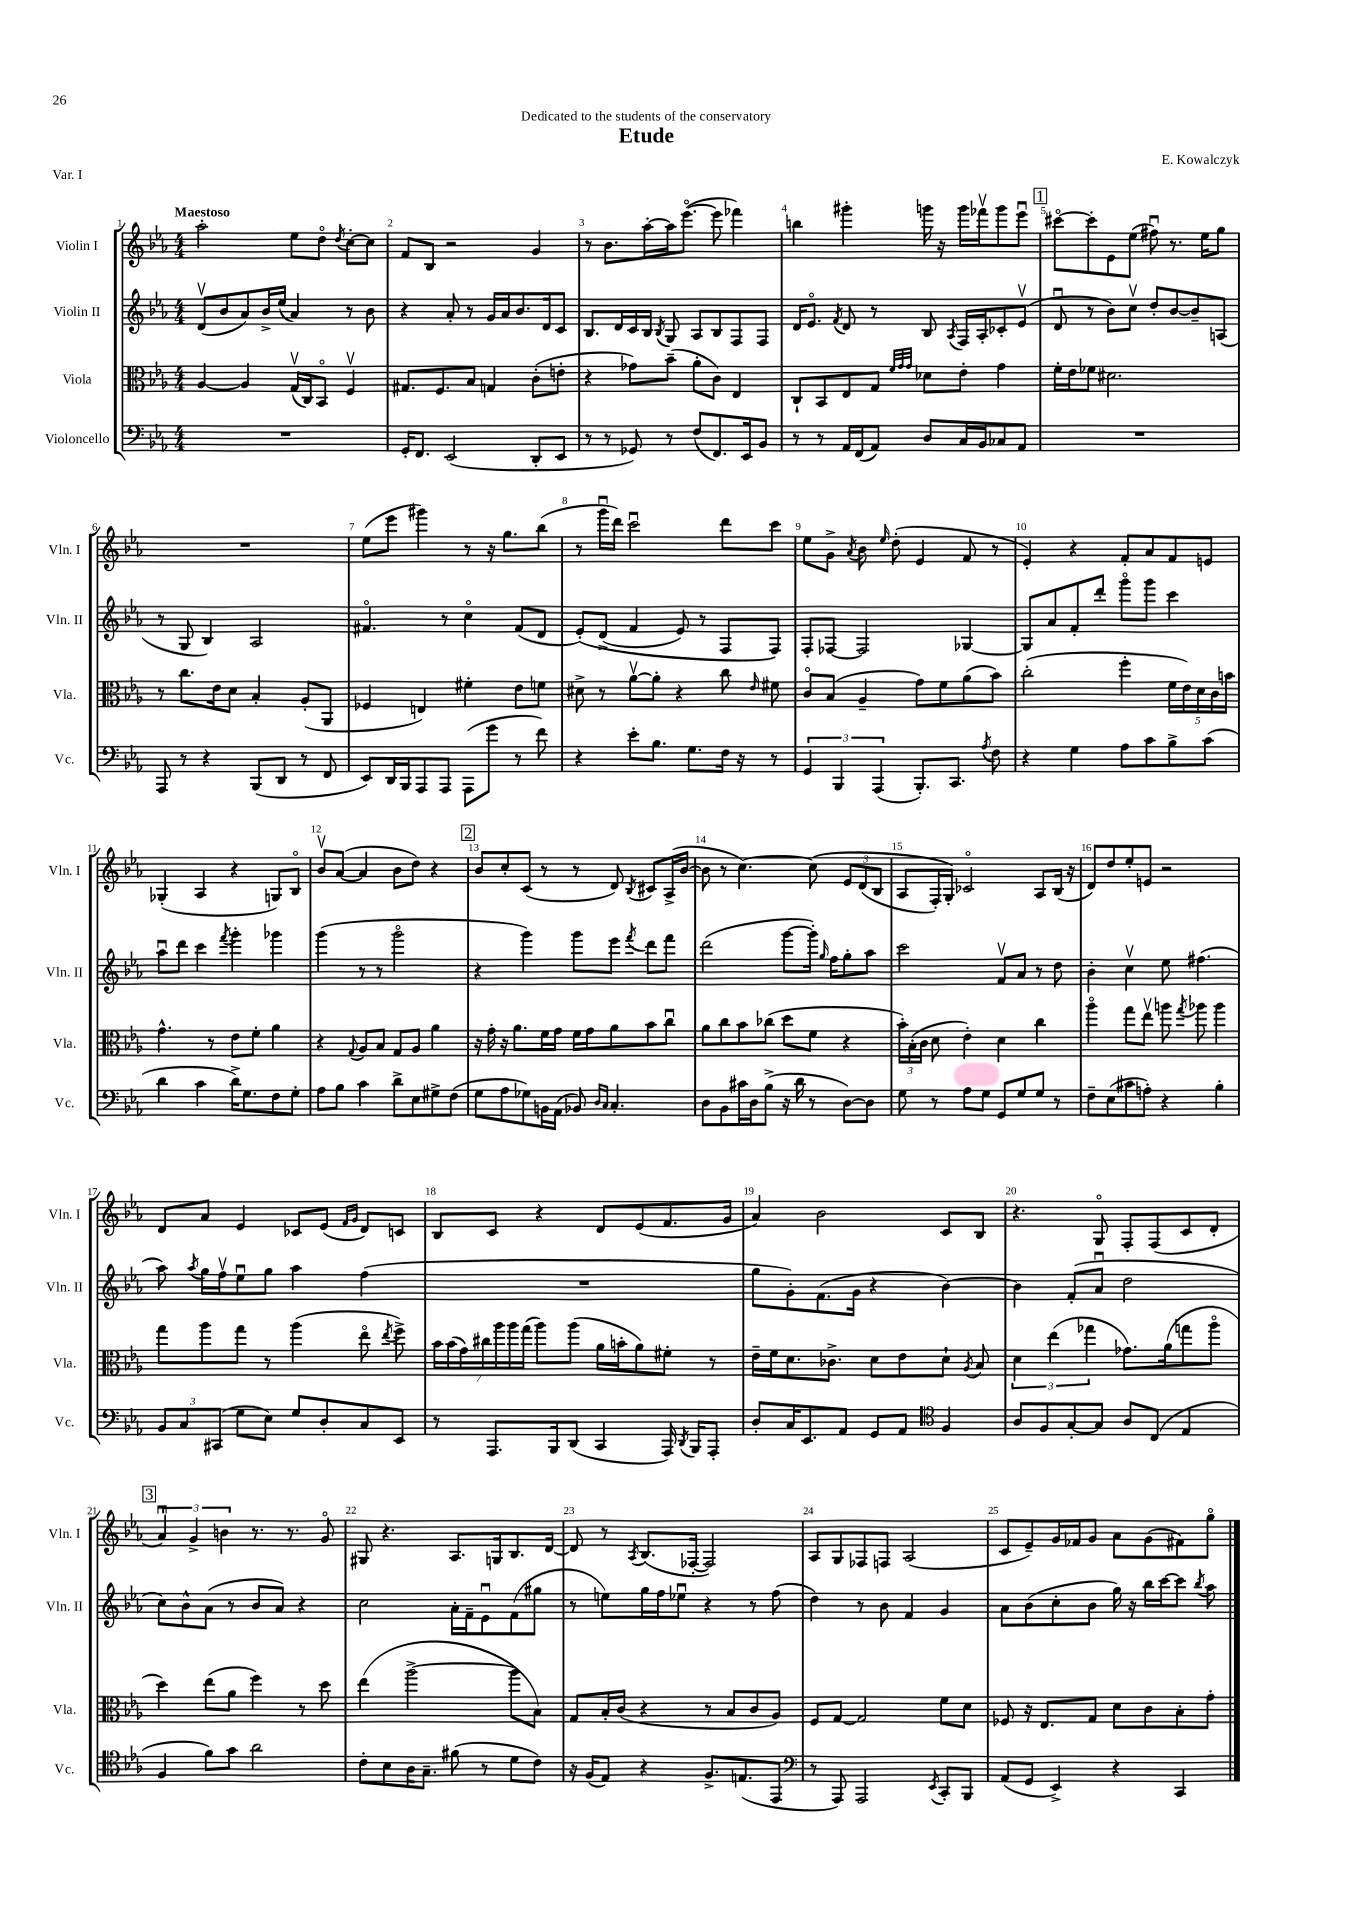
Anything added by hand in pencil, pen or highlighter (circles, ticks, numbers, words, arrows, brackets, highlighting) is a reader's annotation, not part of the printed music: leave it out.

**kern	**kern	**kern	**kern
*staff4	*staff3	*staff2	*staff1
*clefF4	*clefC3	*clefG2	*clefG2
*k[b-e-a-]	*k[b-e-a-]	*k[b-e-a-]	*k[b-e-a-]
*M4/4	*M4/4	*M4/4	*M4/4
1r	[4A-	(8dv	2aa-'
.	.	8b-	.
.	4A-]	8a-)	.
.	.	16b-^	.
.	.	(16ee-	.
.	(16Gv	4a-)	8ee-
.	16C)	.	.
.	8BB-o	.	8ddo
.	.	.	8qdd
.	4Fv	8r	[8cc'
.	.	8b-	8cc]
=	=	=	=
16GG'	8.G#	4r	8f
8.FF	.	.	.
.	.	.	8B-
.	8.F	.	.
(2EE-	.	8a-'	2r
.	8B-	8r	.
.	4G	16g	.
.	.	16a-	.
.	.	8.b-	.
8DD'	(8c'	.	4g
.	.	16d	.
8EE-	8e'	8c	.
=	=	=	=
8r	4r	8.B-	8r
8r	.	.	8.b-
.	.	16d	.
8GG-)	8g-)	16c	.
.	.	16B-	[16aa-'
.	.	8qB-	.
8r	(8b-~	8G	16aa-]
.	.	.	([8.eee-o
(8F	8a-'	8A-	.
8.FF)	8c)	8B-	8eee-]
.	4E-	8F	4fff-)
16EE-	.	.	.
8BB-	.	8F	.
=	=	=	=
8r	8C`	16d	4bb
.	.	8.e-o	.
8r	8BB-	.	.
.	.	8qf	.
16AA-	8E-	8d	4ggg#'
(16FF	.	.	.
8AA-)	8G	8r	.
.	32qqf	.	.
.	32qqg	.	.
.	32qqg	.	.
8D	8d-	8B-	16ggg
.	.	.	16r
.	.	8qA-	.
16C	8e-'	16F	16ggg
16BB-	.	16A-'	16fff-v
8C-	4g	8c-'	8ggg
8AA-	.	(8e-v	8eee-u
=	=	=	=
1r	16f'	8du	[8ccc#o
.	16e-	.	.
.	8f-	8r	8ccc#']
.	2.d#	8b-)	8e-
.	.	8ccv	(8ee-
.	.	8dd'	8ff#u)
.	.	[8b-	8.r
.	.	8b-~]	.
.	.	.	16ee-
.	.	(8A	8gg
=	=	=	=
8AAA-	8r	8r	1r
8r	8.cc	8G	.
4r	.	4B-)	.
.	16e-	.	.
.	8d	.	.
(8BBB-	4B-'	2A-	.
8DD	.	.	.
8r	(8A-'	.	.
8FF	8AA-	.	.
=	=	=	=
8EE-)	4F-	4.f#o	(8ee-
16DD	.	.	8eee-
16BBB-	.	.	.
8AAA-	4E)	.	4ggg#)
8AAA-	.	8r	.
(8AAA-	4f#'	4cco	8r
8g	.	.	16r
.	.	.	8.gg
8r	8e-	(8f#	.
8f)	8f	8d	(8bb-
=	=	=	=
4r	8d#^	&(8e-')	8r
.	8r	(8d^	16gggu
.	.	.	16ddd)
8e-'	[8a-v	4f	2cccu
8.B-	8a-']	.	.
.	4r	8e-)	.
8.G	.	.	.
.	.	8r	.
16F	8cc	8F	8ddd
16r	.	.	.
.	16qqe-	.	.
8r	8f#	8F&)	8ccc
=	=	=	=
6GG	8co	8F'	8ee-
.	(8B-	[8F-	8g^
6BBB-	.	.	.
.	.	.	8qa-
.	4A-~	2F-]	8b-
(6AAA-	.	.	.
.	.	.	16qqee-
.	.	.	(8dd'
8.BBB-')	8g)	.	4e-
.	8f	.	.
8.CC	.	.	.
.	(8a-	[4G-	8f
8qA-	.	.	.
8F	8b-)	.	8r
=	=	=	=
4r	(2cc'	8G-]	4e-')
.	.	8a-	.
4G	.	8f'	4r
.	.	8ddd'	.
8A-	4ff'	8gggo	8f'
8c	.	8ggg	8a-
8B-^	20f	4ccc	8f
.	20e-)	.	.
.	20d	.	.
(8c	.	.	8e
.	20c	.	.
.	20b	.	.
=	=	=	=
4d	4.g^^	8aa-u	(4G-'
.	.	8ddd	.
4c	.	4ccc	4A-
.	8r	.	.
.	.	8qfff	.
16d^)	8e-	4ggg'	4r
8.G	.	.	.
.	8f'	.	.
8F	4a-	4ggg-	8G)
8G'	.	.	8B-o
=	=	=	=
8A-	4r	(4ggg	8b-v
8B-	.	.	([8a-
.	8qqG	.	.
4c	8A-	8r	4a-]
.	8B-	8r	.
8d^	8G	2gggo	8b-
8E-	8A-	.	8dd)
8G#^	4a-	.	4r
(8F	.	.	.
=	=	=	=
8G	16r	4r	8b-
.	16g'	.	.
8A-	16r	.	8cc'
.	8.a-	.	.
8G-)	.	4ggg)	(8c
16BB	16f	.	8r
(16AA-	16g	.	.
8BB-)	16f	8ggg	8r
.	16g	.	.
16qqD	.	.	.
16qqC	.	.	.
4.C'	8a-	8eee-	8d)
.	.	8qfff	8qB-
.	8b-	8ddd	8c#
.	8ccu	8fff	(16A-^
.	.	.	[16b-
=	=	=	=
8D	8a-	(2ddd	8b-]
8BB-	8cc	.	8r
16c#	8b-	.	[4.cc)
16D	.	.	.
(8B-^	(8cc-	.	.
16r	8dd	[8ggg	.
16d	.	.	.
8r	8f	16ggg'])	&(8cc]
.	.	16qqgg	.
.	.	16ff	.
[8D)	4r	8gg'	12e-
.	.	.	(12d
8D]	.	8aa-	.
.	.	.	12B-
=	=	=	=
8G	24b-')	2ccc	8A-
.	(24B-'	.	.
.	24c	.	.
8r	8d	.	16F')
.	.	.	16G'&)
8A-	4e-')	.	2c-o
8G	.	.	.
8GG	4d	8fv	.
8G	.	8a-	.
8G	4cc	8r	8A-
8r	.	8dd	(16B-
.	.	.	16r
=	=	=	=
8F~	4aa-o	4b-'	8d)
(8E-	.	.	8dd
8c#	8gg	4ccv	8ee-'
8A')	8ee-v	.	8e
4r	8aa	8ee-	2r
.	8qgg	.	.
.	8aa-	(4.ff#	.
4B-'	4aa-	.	.
=	=	=	=
12BB-	8gg	8aa-)	8d
12C	.	.	.
.	.	8qaa-	.
.	8aa-	16gg	8a-
(12CC#	.	.	.
.	.	16ffv	.
8G	8gg	8ee-u	4e-
8E-)	8r	8gg	.
8G	(4aa-	4aa-	8c-
8D'	.	.	(8e-
.	.	.	16qqf
.	.	.	16qqg
8C	8ee-o	(4ff	8d)
.	8qee-	.	.
8EE-	8ff^)	.	8c
=	=	=	=
8r	28b-	1r	8B-
.	(28b-	.	.
.	28g)	.	.
.	28cc#	.	.
8.AAA-	.	.	8c
.	28aa-	.	.
.	28aa-	.	.
.	(28gg	.	.
.	8aa-)	.	4r
16BBB-	.	.	.
(8DD	(8aa-	.	.
4CC	16a-	.	8d
.	16b'	.	.
.	8a-)	.	(8e-
16AAA-)	8f#'	.	8.f
8qDD	.	.	.
16BBB-	.	.	.
8AAA-'	8r	.	.
.	.	.	16g
=	=	=	=
8D'	16e-~	8gg	4a-)
.	16f	.	.
16C	8.d	8g')	.
8.EE-	.	.	.
.	.	(8.f	2b-
.	8.c-^	.	.
8AA-	.	.	.
.	.	16g	.
8GG	8d	4r	.
8AA-	8e-	.	.
*clefC4	*	*	*
4F	8d`	[4b-)	8c
.	8qA-	.	.
.	8B-	.	8B-
=	=	=	=
8A-	6d	4b-]	4.r
8F	.	.	.
.	(6ee-	.	.
[8G'	.	(8f'	.
.	6gg-	.	.
8G]	.	8a-u	8Go
8A-	8.g-)	2dd	8F'
(8C	.	.	(8F
.	(16a-	.	.
4E-	8gg	.	8c
.	8aa-o	.	8d'
=	=	=	=
4F	4dd)	8cc)	6a-u)
.	.	8b-^^	.
.	.	.	6g^
8f)	(8ee-	(8a-	.
.	.	.	6b
8g	8a-	8r	.
2a-	4ff)	8b-	8.r
.	.	8a-)	.
.	.	.	8.r
.	8r	4r	.
.	8dd	.	8go
=	=	=	=
8c'	(4ee-	2cc	8G#
8B-	.	.	4.r
16A-	[2aa-^	.	.
8.G~	.	.	.
(8f#	.	16a-'	8.A-
.	.	16f~	.
8r	.	8e-u	.
.	.	.	16G
8d	8aa-]	(8f	8.B-
8c)	8B-)	8gg#	.
.	.	.	[16d
=	=	=	=
16r	8G	8r	8d]
(16F	.	.	.
8E-)	16B-'	8ee)	8r
.	(16c	.	.
.	.	.	8qA-
4r	4r	16gg	(8.B-
.	.	16ff	.
.	.	8ee-u	.
.	.	.	[16F-'
8.F^	8r	4r	2F-])
.	8B-	.	.
(8.E	.	.	.
.	8c	8r	.
8EE-	8A-)	(8ff	.
=	=	=	=
*clefF4	*	*	*
8r	8F	4dd)	8A-
8AAA-)	[8G	.	8G
2AAA-	2G]	8r	8F-
.	.	8b-	8F
.	.	4f	(2A-
8qEE-	.	.	.
8CC'	8f	4g	.
8BBB-	8d	.	.
=	=	=	=
(8AA-	8F-	8a-	8c
8GG	16r	(8b-	8e-~)
.	8.E-	.	.
4EE-^)	.	8cc'	16g
.	.	.	16f-
.	8G	8b-	8g
4r	8d	16gg)	8a-
.	.	16r	.
.	8c	16bb-	(8g
.	.	[16ccc	.
4CC	8B-'	8ccc]	8f#)
.	.	8qbb-	.
.	8g'	8aa-	8ggo
==	==	==	==
*-	*-	*-	*-
